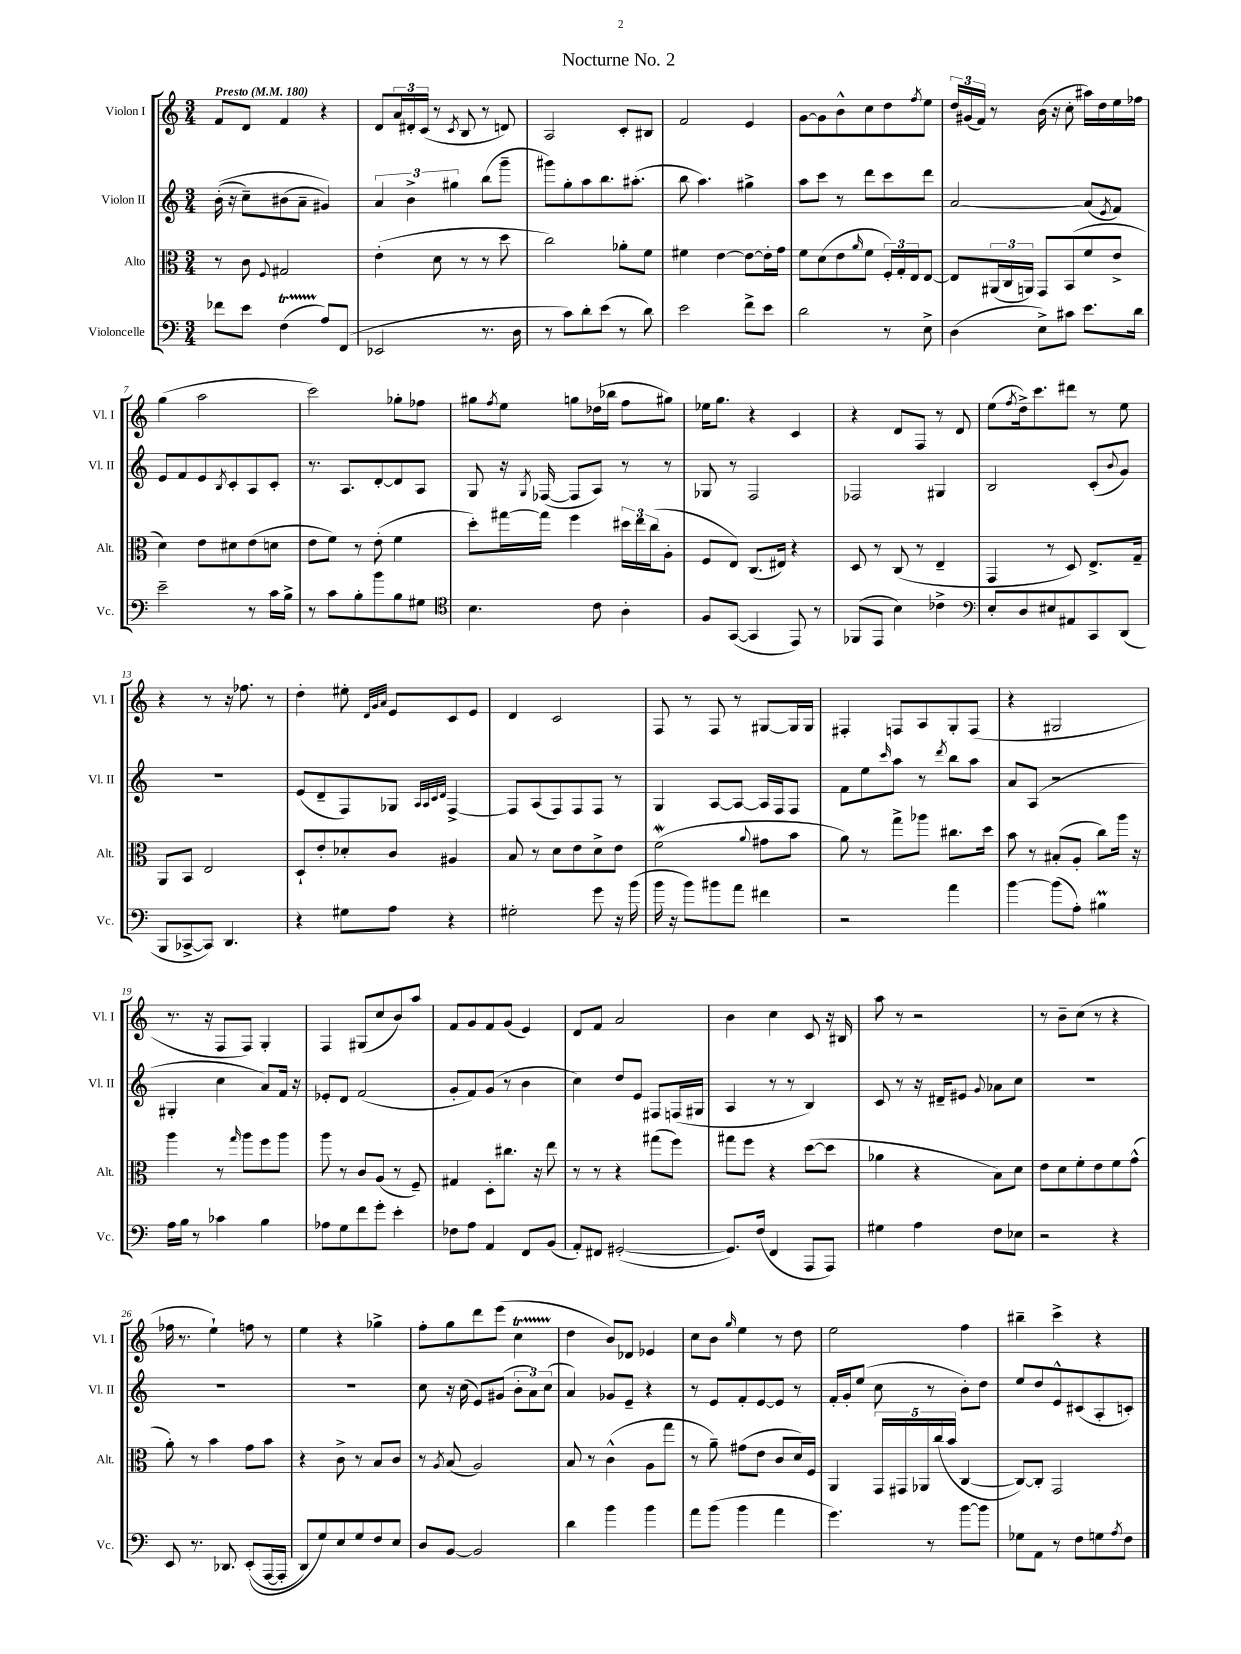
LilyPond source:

\header { title = "Nocturne No. 2" }
<<
\new StaffGroup <<
\new Staff = "s0" \with { instrumentName = "Violon I" shortInstrumentName = "Vl. I" } {
    \clef treble \key c \major \numericTimeSignature \time 3/4 \tempo "Presto" 4 = 180
    f'8 d'8 f'4 r4 |
    d'8 \tuplet 3/2 { a'16 dis'16-. c'16( } r8 \acciaccatura { c'8 } b8 r8 d'8) |
    a2 c'8-. bis8 |
    f'2 e'4 |
    g'8~ g'8 b'8-^ c''8 d''8 \acciaccatura { f''8 } e''8 |
    \tuplet 3/2 { d''16 gis'16( f'16) } r8 b'16( r16 c''8-. ais''16) d''16 e''16 fes''16 |
    g''4( a''2 |
    c'''2) ges''8-. fes''8 |
    gis''8 \acciaccatura { f''8 } e''8 g''8 des''16( bes''16 f''8 gis''8) |
    ees''16 g''8. r4 c'4 |
    r4 d'8 f8 r8 d'8 |
    e''8( \acciaccatura { f''8 } d''16->) c'''8. dis'''8 r8 e''8 |
    r4 r8 r16 fes''8. r8 |
    d''4-. eis''8-. \grace { d'32 g'32 a'32 } e'8 c'8 e'8 |
    d'4 c'2 |
    f8 r8 f8 r8 gis8~ gis16 gis16 |
    fis4-. f8 a8 g8-. f8( |
    r4 gis2 |
    r8. r16 f8 f8) g4-. |
    f4 gis8( c''8 b'8) a''8 |
    f'8 g'8 f'8 g'8( e'4) |
    d'8 f'8 a'2 |
    b'4 c''4 c'8 r16 bis16 |
    a''8 r8 r2 |
    r8 b'8-- c''8( r8 r4 |
    fes''16 r8. e''4-!) f''8 r8 |
    e''4 r4 ges''4-> |
    f''8-. g''8 d'''8 e'''8( c''4\startTrillSpan |
    d''4\stopTrillSpan b'8) des'8 ees'4 |
    c''8 b'8 \grace { g''16 } e''4 r8 d''8 |
    e''2 f''4 |
    bis''4-- c'''4-> r4 \bar "|." |
}
\new Staff = "s1" \with { instrumentName = "Violon II" shortInstrumentName = "Vl. II" } {
    \clef treble \key c \major \numericTimeSignature \time 3/4
    b'16-.(\( r16 c''8--) bis'8( a'8-- gis'4)\) |
    \tuplet 3/2 { a'4 b'4-> gis''4 } b''8( g'''8-- |
    gis'''8) g''8-. a''8 b''8. ais''8.-.( |
    b''8 a''4.) gis''4-> |
    a''8 c'''8 r8 d'''8 c'''8 d'''8 |
    a'2~ a'8( \acciaccatura { e'8 } f'8) |
    e'8 f'8 e'8 \acciaccatura { b8 } c'8-. a8 c'8-. |
    r8. a8. d'8~-. d'8 a8 |
    g8 r16 \acciaccatura { g8 } fes16~( fes8 a8) r8 r8 |
    ges8 r8 f2 |
    fes2 gis4 |
    b2 c'8-.( \appoggiatura { b'8 } g'8) |
    R2. |
    e'8( d'8-- f8) ges8 \grace { a32 a32 c'32 d'32 } f4~-> |
    f8 a8( f8) f8 f8 r8 |
    g4 a8~ a8~ a16 f16 f8 |
    f'8 e''8 \grace { c'''16 } a''8 r8 \acciaccatura { d'''8 } b''8 a''8 |
    a'8 a8( r2 |
    gis4-. c''4 a'8) f'16 r16 |
    ees'8-. d'8 f'2( |
    g'8-. f'8) g'8( r8 b'4 |
    c''4) d''8 e'8 fis8 f16( gis16 |
    a4 r8 r8 b4) |
    c'8 r8 r16 dis'16-- eis'8 \appoggiatura { g'8 } aes'8 c''8 |
    R2. |
    R2. |
    R2. |
    c''8 r16 c''16( e'8) gis'8( \tuplet 3/2 { b'8-. a'8) c''8( } |
    a'4) ges'8 e'8-- r4 |
    r8 e'8 f'8-. e'8~ e'8 r8 |
    f'16-. g'16-. e''8( c''8 r8 b'8-.) d''8 |
    e''8 d''8 e'8-^ cis'8( a8-. c'8-.) \bar "|." |
}
\new Staff = "s2" \with { instrumentName = "Alto" shortInstrumentName = "Alt." } {
    \clef alto \key c \major \numericTimeSignature \time 3/4
    r8 c'8 \appoggiatura { f8 } gis2 |
    e'4-.( d'8 r8 r8 d''8 |
    c''2) aes'8-. f'8 |
    fis'4 e'4~ e'8~ e'16-. g'16 |
    f'8 d'8( e'8 \grace { a'16 } f'8 \tuplet 3/2 { f16-.) g16-. e16 } e8~ |
    e8 \tuplet 3/2 { ais,16( c16 a,16) } g,8 b,8( f'8 e'8-> |
    d'4) e'8 dis'8 e'8( d'8 |
    e'8 f'8) r8 e'8-.( f'4 |
    d''8-.) gis''16~ gis''16 f''4 \tuplet 3/2 { dis''16 e''16 c''16( } a8-. |
    f8 e8) c8.( eis16) r4 |
    d8 r8 c8( r8 e4-- |
    g,4 r8 d8) e8.-> g16-- |
    a,8 b,8 e2 |
    d8-! e'8-. des'8-. c'8 ais4 |
    b8 r8 d'8 e'8 d'8-> e'8 |
    f'2\mordent( \appoggiatura { a'8 } gis'8 b'8 |
    a'8) r8 g''8-> aes''8 cis''8. d''16 |
    b'8 r8 bis8-.( a8-. c''8) a''16 r16 |
    a''4 r8 \grace { g''16 } a''8 f''8 a''8 |
    a''8 r8 c'8 a8( r8 f8--) |
    gis4 d8-. cis''8. r16 e''8 |
    r8 r8 r4 gis''8( f''8) |
    gis''8 f''8 r4 d''8~( d''8 |
    aes'4 r4 b8) d'8 |
    e'8 d'8 f'8-. e'8 f'8 g'8-^( |
    a'8-.) r8 b'4 g'8 b'8 |
    r4 c'8-> r8 b8 c'8 |
    r8 \acciaccatura { a8 } b8( a2) |
    b8 r8 c'4-^( a8 g''8 |
    r8 a'8--) gis'8( e'8 c'8 d'16) f16 |
    a,4 \tuplet 5/4 { g,16 gis,16 aes,16 c''16( b'16 } c4~ |
    c8~) c8-. g,2 \bar "|." |
}
\new Staff = "s3" \with { instrumentName = "Violoncelle" shortInstrumentName = "Vc." } {
    \clef bass \key c \major \numericTimeSignature \time 3/4
    fes'8 e'8 f4\startTrillSpan( a8\stopTrillSpan) f,8( |
    ees,2 r8. d16 |
    r8 c'8) d'8-. e'8( r8 d'8) |
    e'2 f'8-> e'8 |
    d'2 r8 e8-> |
    d4( e8->) cis'8 e'8. d'16 |
    e'2-- r8 c'16 b16-> |
    r8 c'8 b8-. b'8 b8 gis8 |
    \clef tenor b4. c'8 a4-. |
    f8 g,8~( g,4 e,8) r8 |
    fes,8( e,8 b4) ces'4-> |
    \clef bass e8-. d8 eis8 ais,8 c,8 d,8( |
    b,,8 ces,8~-> ces,8) d,4. |
    r4 gis8 a8 r4 |
    gis2-. g'8 r16 b'16( |
    b'16 r16 b'8) bis'8 a'8 fis'4 |
    r2 a'4 |
    b'4~ b'8( a8-.) bis4\prall |
    a16 b16 r8 ces'4 b4 |
    aes8 g8 f'8 g'8-. e'4-. |
    fes8 a8 a,4 f,8 b,8( |
    a,8-.) fis,8 gis,2~-.( |
    gis,8.) f16( f,4 a,,8 a,,8) |
    gis4 a4 f8 ees8 |
    r2 r4 |
    e,8 r8. des,8. e,8-.(\( a,,16~ a,,16-. |
    d,8) g8\) e8 g8 f8 e8 |
    d8 b,8~ b,2 |
    d'4 b'4 b'4 |
    a'8 b'8( b'4 a'4 |
    g'4.) r8 b'8~ b'8 |
    ges8 a,8 r8 f8 g8 \acciaccatura { a8 } f8 \bar "|." |
}
>>
>>
